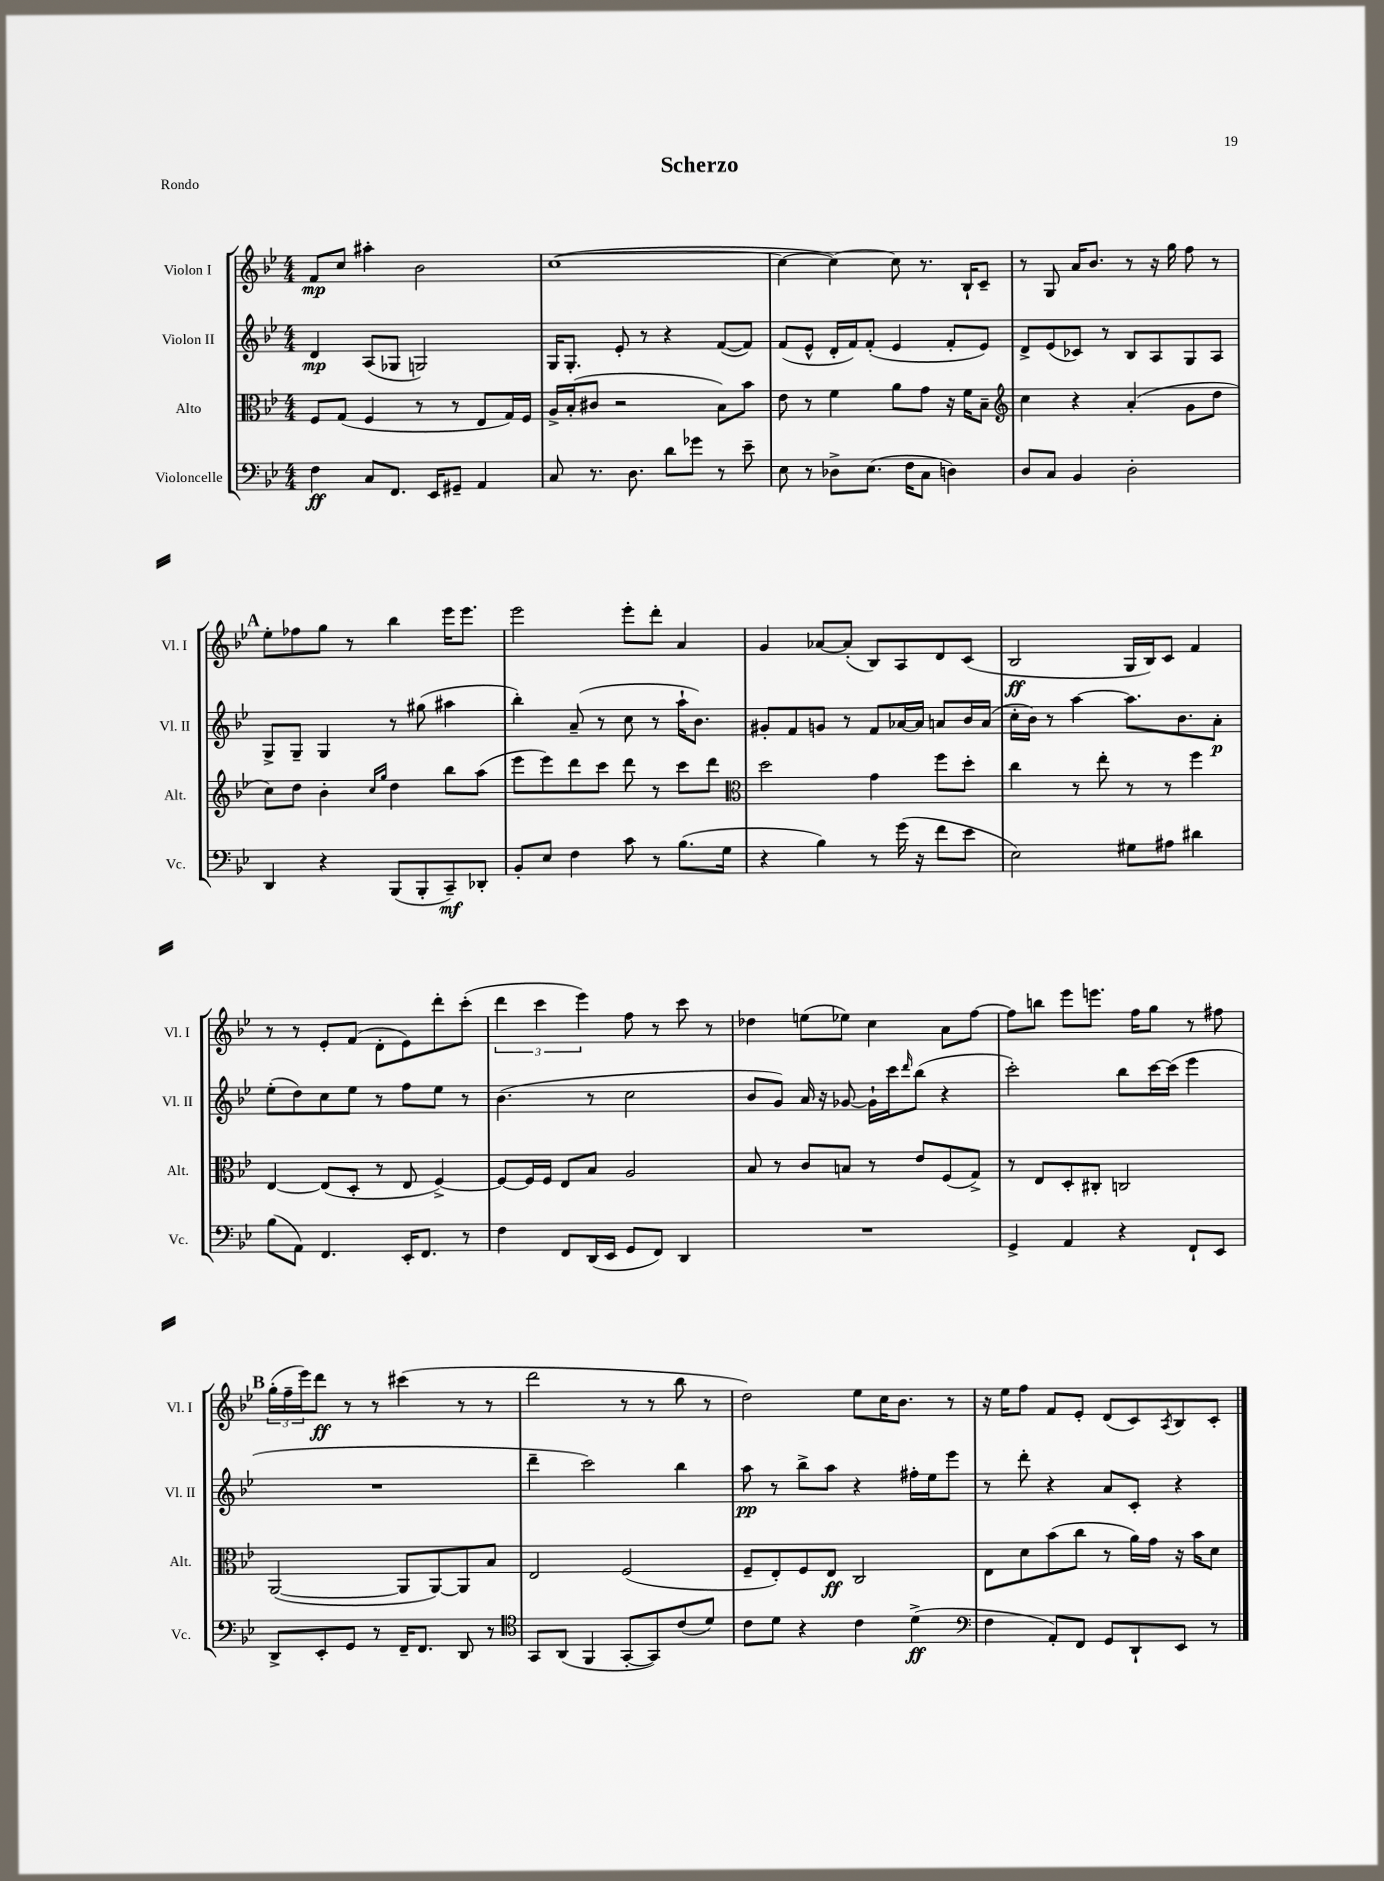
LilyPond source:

\header { title = "Scherzo" piece = "Rondo" }
<<
\new StaffGroup <<
\new Staff = "s0" \with { instrumentName = "Violon I" shortInstrumentName = "Vl. I" } {
    \clef treble \key bes \major \numericTimeSignature \time 4/4
    f'8\mp c''8 ais''4-. bes'2 |
    c''1~( |
    c''4~ c''4~) c''8 r8. bes16-! c'8-- |
    r8 g8 a'16 bes'8. r8 r16 g''16 f''8 r8 |
    \mark \markup { \bold "A" } ees''8-. fes''8 g''8 r8 bes''4 ees'''16 ees'''8. |
    ees'''2 ees'''8-. d'''8-. a'4 |
    g'4 aes'8~ aes'8-.( bes8) a8 d'8 c'8( |
    bes2\ff g16 bes16) c'8 f'4 |
    r8 r8 ees'8-. f'8( d'8-. ees'8) d'''8-. c'''8-.( |
    \tuplet 3/2 { d'''4 c'''4 ees'''4) } f''8 r8 c'''8 r8 |
    des''4 e''8( ees''8) c''4 a'8 f''8~ |
    f''8 b''8 ees'''8 e'''8. f''16 g''8 r8 fis''8 |
    \mark \markup { \bold "B" } \tuplet 3/2 { g''16-.( f''16-- ees'''16) } d'''8\ff r8 r8 cis'''4( r8 r8 |
    d'''2 r8 r8 bes''8 r8 |
    d''2) ees''8 c''16 bes'8. r8 |
    r16 ees''16 f''8 f'8 ees'8-. d'8( c'8) \acciaccatura { a8 } bes8 c'8-. \bar "|." |
}
\new Staff = "s1" \with { instrumentName = "Violon II" shortInstrumentName = "Vl. II" } {
    \clef treble \key bes \major \numericTimeSignature \time 4/4
    d'4\mp a8( ges8 g2) |
    g16 g8.-. ees'8-. r8 r4 f'8~( f'8) |
    f'8( ees'8-^ d'16-. f'16) f'8-.( ees'4 f'8-. ees'8) |
    d'8-> ees'8( ces'8) r8 bes8 a8 g8 a8 |
    \mark \markup { \bold "A" } g8-> g8-- g4 r8 gis''8( ais''4 |
    bes''4-.) a'8--( r8 c''8 r8 a''16-! bes'8.) |
    gis'8-. f'8 g'8 r8 f'8 aes'16~ aes'16 a'8 bes'16 a'16( |
    c''16-. bes'16) r8 a''4~ a''8. bes'8. a'8-.\p |
    ees''8-.( d''8) c''8 ees''8 r8 f''8 ees''8 r8 |
    bes'4.( r8 c''2 |
    bes'8 g'8) a'16 r16 ges'8~ ges'16-! c'''16 \grace { d'''16 } bes''8( r4 |
    c'''2-.) bes''8 c'''16~ c'''16( ees'''4 |
    \mark \markup { \bold "B" } R1 |
    d'''4-- c'''2) bes''4 |
    a''8\pp r8 bes''8-> a''8 r4 fis''16-. ees''16 ees'''8 |
    r8 d'''8-. r4 a'8 c'8-. r4 \bar "|." |
}
\new Staff = "s2" \with { instrumentName = "Alto" shortInstrumentName = "Alt." } {
    \clef alto \key bes \major \numericTimeSignature \time 4/4
    f8 g8( f4 r8 r8 ees8 g16) f16 |
    a16-> bes16-.( cis'8 r2 bes8) bes'8 |
    ees'8 r8 f'4 a'8 g'8 r16 f'16 bes8-- |
    \clef treble c''4 r4 a'4-.( g'8 d''8 |
    \mark \markup { \bold "A" } c''8) d''8 bes'4-. \grace { c''16 g''16 } d''4 bes''8 a''8( |
    ees'''8 ees'''8) d'''8 c'''8 d'''8 r8 c'''8 d'''8 |
    \clef alto d''2 g'4 f''8 d''8-. |
    c''4 r8 ees''8-. r8 r8 f''4 |
    ees4~ ees8( d8-. r8 ees8 f4~->) |
    f8~ f16 f16 ees8 bes8 a2 |
    bes8 r8 c'8 b8 r8 ees'8 f8( g8->) |
    r8 ees8 d8-. cis8-. c2 |
    \mark \markup { \bold "B" } a,2~( a,8 a,8~) a,8 bes8 |
    ees2 f2( |
    f8-- ees8-.) f8 ees8\ff c2 |
    ees8 d'8 bes'8( c''8 r8 a'16) g'16 r16 bes'16 d'8 \bar "|." |
}
\new Staff = "s3" \with { instrumentName = "Violoncelle" shortInstrumentName = "Vc." } {
    \clef bass \key bes \major \numericTimeSignature \time 4/4
    f4\ff c8 f,8. ees,16 gis,8-- a,4 |
    c8 r8. d8. d'8 ges'8 r8 ees'8-- |
    ees8 r8 des8-> ees8.( f16 c8 d4) |
    d8 c8 bes,4 d2-. |
    \mark \markup { \bold "A" } d,4 r4 bes,,8( bes,,8-. c,8--\mf) des,8-. |
    bes,8-. ees8 f4 c'8 r8 bes8.( g16 |
    r4 bes4) r8 g'16( r16 f'8 ees'8 |
    ees2) gis8 ais8 dis'4 |
    bes8( a,8) f,4. ees,16-. f,8. r8 |
    f4 f,8 d,16( ees,16 g,8 f,8) d,4 |
    R1 |
    g,4-> a,4 r4 f,8-! ees,8 |
    \mark \markup { \bold "B" } d,8-> ees,8-. g,8 r8 f,16-- f,8. d,8 r8 |
    \clef tenor g,8 a,8( f,4 g,8~-. g,8) c'8( d'8) |
    c'8 d'8 r4 c'4 d'4->\ff( |
    \clef bass f4 a,8-.) f,8 g,8 d,8-! ees,8 r8 \bar "|." |
}
>>
>>
\layout { \context { \Score \remove "Bar_number_engraver" } }
